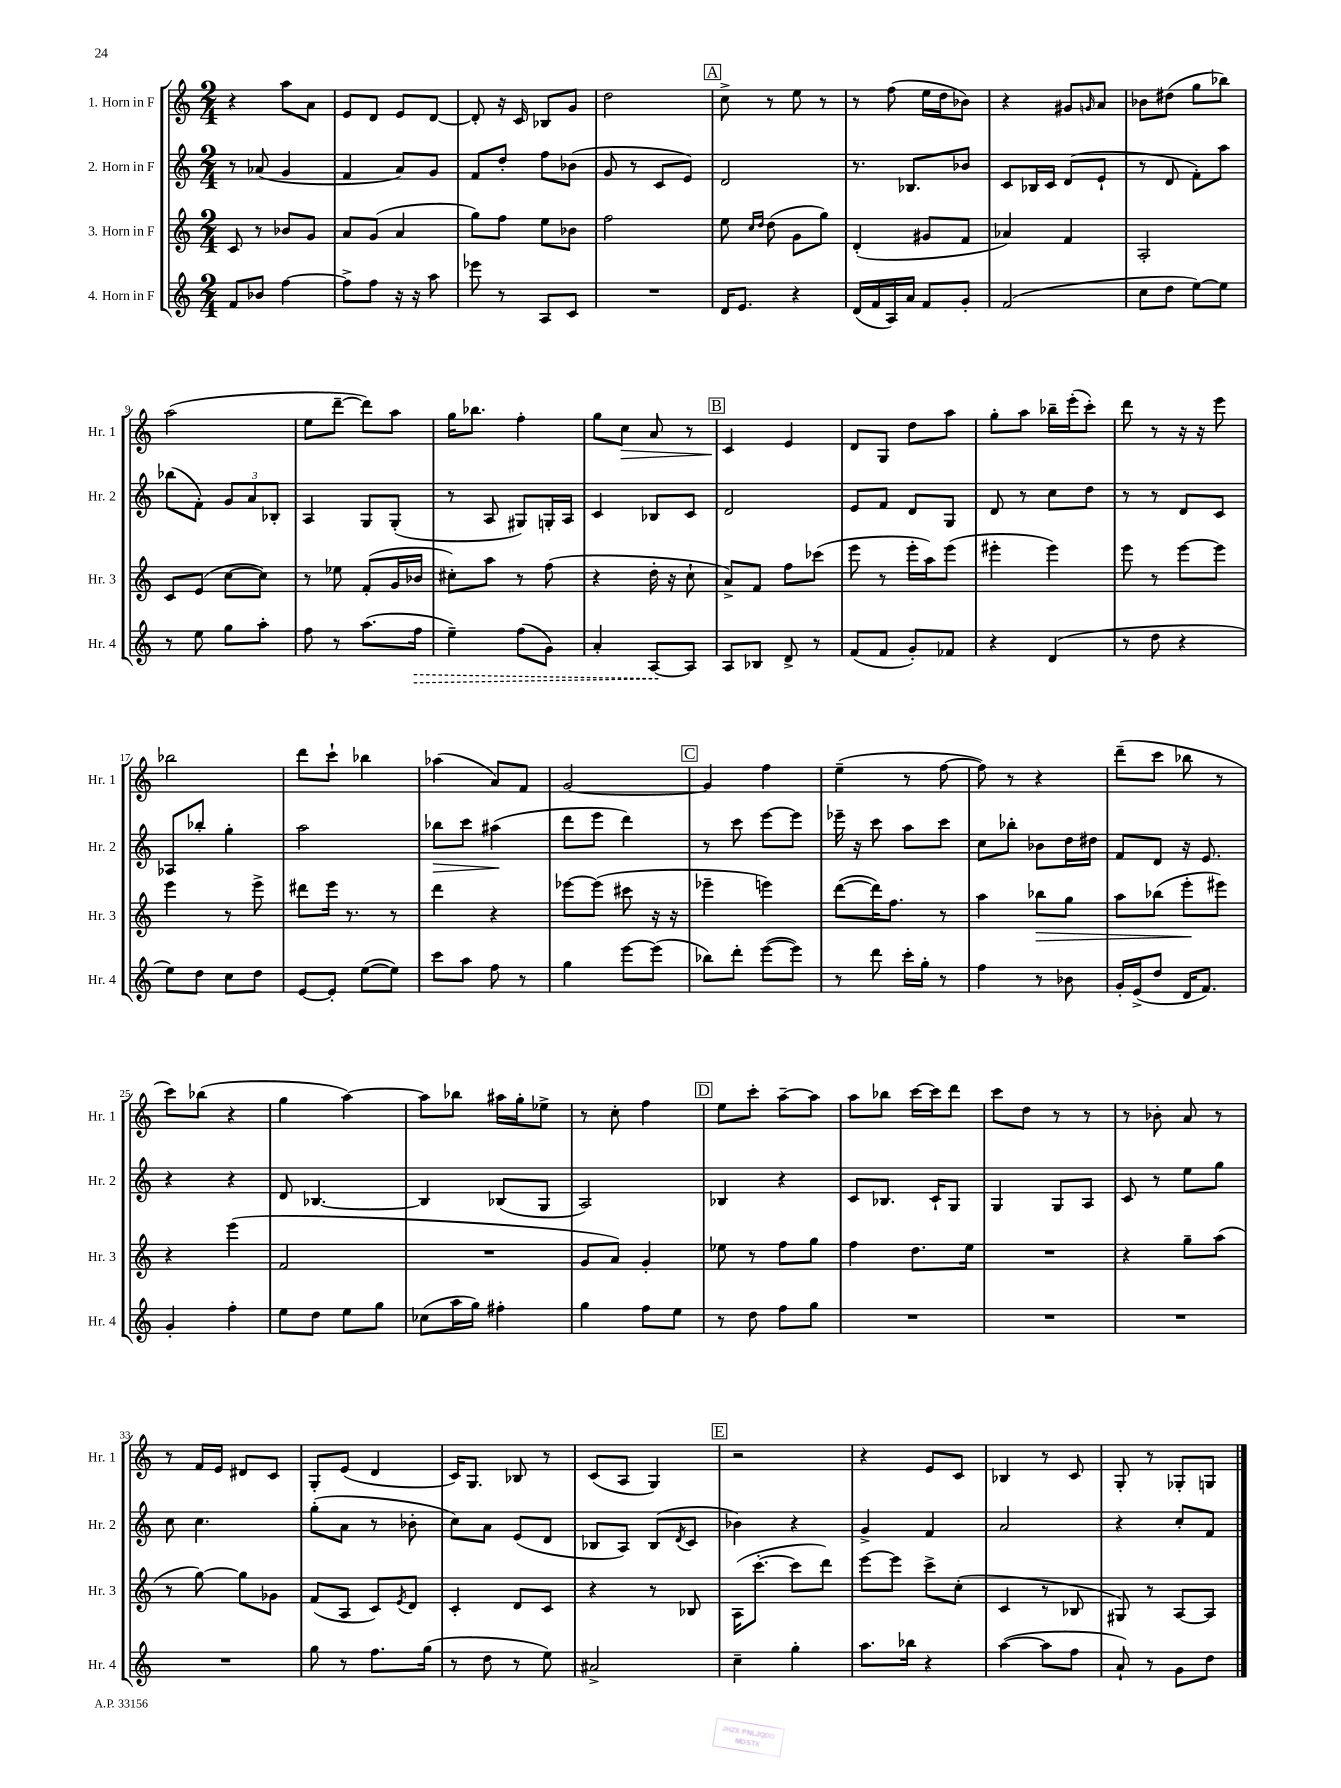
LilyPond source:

<<
\new StaffGroup <<
\new Staff = "s0" \with { instrumentName = "1. Horn in F" shortInstrumentName = "Hr. 1" } {
    \clef treble \key c \major \numericTimeSignature \time 2/4
    r4 a''8 a'8 |
    e'8 d'8 e'8 d'8~ |
    d'8-. r16 c'16 bes8 g'8 |
    d''2 |
    \mark \markup { \box "A" } c''8-> r8 e''8 r8 |
    r8 f''8( e''16 d''16 bes'8) |
    r4 gis'8 \grace { g'16 } a'8 |
    bes'8 dis''8( g''8 bes''8) |
    a''2( |
    e''8 d'''8~-- d'''8) a''8 |
    g''16 bes''8. f''4-. |
    g''8 c''8\> a'8 r8 |
    \mark \markup { \box "B" } c'4\! e'4 |
    d'8 g8 d''8 a''8 |
    g''8-. a''8 bes''16-- e'''16-.( c'''8-.) |
    d'''8 r8 r16 r16 e'''8 |
    bes''2 |
    d'''8 c'''8-! bes''4 |
    aes''4( a'8) f'8 |
    g'2~ |
    \mark \markup { \box "C" } g'4 f''4 |
    e''4--( r8 f''8~ |
    f''8) r8 r4 |
    d'''8--( c'''8 bes''8 r8 |
    c'''8) bes''8( r4 |
    g''4 a''4~) |
    a''8 bes''8 ais''16 g''16-. ees''8-> |
    r8 c''8-. f''4 |
    \mark \markup { \box "D" } e''8 c'''8-. a''8~-- a''8 |
    a''8 bes''8 c'''16~ c'''16 d'''8 |
    c'''8 d''8 r8 r8 |
    r8 bes'8-. a'8 r8 |
    r8 f'16 e'16 dis'8 c'8 |
    g8-. e'8( d'4 |
    c'16) g8. bes8 r8 |
    c'8( a8 g4) |
    \mark \markup { \box "E" } r2 |
    r4 e'8 c'8 |
    bes4 r8 c'8 |
    g8-. r8 ges8-. g8 \bar "|." |
}
\new Staff = "s1" \with { instrumentName = "2. Horn in F" shortInstrumentName = "Hr. 2" } {
    \clef treble \key c \major \numericTimeSignature \time 2/4
    r8 aes'8( g'4 |
    f'4 a'8) g'8 |
    f'8 d''8-. f''8 bes'8( |
    g'8 r8 c'8 e'8) |
    \mark \markup { \box "A" } d'2 |
    r8. bes8. bes'8 |
    c'8 bes16 c'16 d'8( e'8-! |
    r8 d'8 f'8-.) a''8 |
    bes''8( f'8-.) \tuplet 3/2 { g'8 a'8 bes8-. } |
    a4 g8 g8-.( |
    r8 a8 gis8) g16-. a16 |
    c'4 bes8 c'8 |
    \mark \markup { \box "B" } d'2 |
    e'8 f'8 d'8 g8 |
    d'8 r8 c''8 d''8 |
    r8 r8 d'8 c'8 |
    aes8 bes''8-. g''4-. |
    a''2 |
    bes''8\> c'''8 ais''4\!( |
    d'''8 e'''8 d'''4) |
    \mark \markup { \box "C" } r8 c'''8 e'''8~ e'''8 |
    ees'''16-- r16 c'''8 a''8 c'''8 |
    c''8 bes''8-. bes'8 d''16 dis''16 |
    f'8 d'8 r16 e'8. |
    r4 r4 |
    d'8 bes4.~ |
    bes4 bes8( g8 |
    a2) |
    \mark \markup { \box "D" } bes4 r4 |
    c'8 bes8. c'16-! g8 |
    g4 g8 a8 |
    c'8 r8 e''8 g''8 |
    c''8 c''4. |
    g''8-.( a'8 r8 bes'8-. |
    c''8) a'8 e'8( d'8 |
    bes8 a8) bes8( \acciaccatura { d'8 } c'8 |
    \mark \markup { \box "E" } bes'4) r4 |
    g'4-> f'4 |
    a'2 |
    r4 c''8-. f'8 \bar "|." |
}
\new Staff = "s2" \with { instrumentName = "3. Horn in F" shortInstrumentName = "Hr. 3" } {
    \clef treble \key c \major \numericTimeSignature \time 2/4
    c'8 r8 bes'8 g'8 |
    a'8 g'8( a'4 |
    g''8) f''8 e''8 bes'8 |
    f''2 |
    \mark \markup { \box "A" } e''8 \grace { c''16 d''16 } d''8( g'8 g''8) |
    d'4-.( gis'8 f'8 |
    aes'4) f'4 |
    a2-. |
    c'8 e'8( c''8~ c''8) |
    r8 ees''8 f'8-.( g'16 bes'16 |
    cis''8-.) a''8 r8 f''8( |
    r4 d''16-. r16 c''8-! |
    \mark \markup { \box "B" } a'8->) f'8 f''8 ces'''8( |
    e'''8 r8 e'''16-. a''16) e'''8( |
    eis'''4-. eis'''4) |
    e'''8 r8 e'''8~ e'''8 |
    e'''4 r8 e'''8-> |
    dis'''8 e'''16 r8. r8 |
    d'''4 r4 |
    ees'''8~ ees'''8( cis'''8 r16 r16 |
    \mark \markup { \box "C" } ees'''4-- e'''4) |
    d'''8~( d'''16) f''8. r8 |
    a''4 bes''8\> g''8 |
    a''8 bes''8( e'''8-.\! eis'''8) |
    r4 e'''4( |
    f'2 |
    R2 |
    g'8 a'8) g'4-. |
    \mark \markup { \box "D" } ees''8 r8 f''8 g''8 |
    f''4 d''8. e''16 |
    R2 |
    r4 g''8-- a''8( |
    r8 g''8~) g''8 ges'8 |
    f'8( a8 c'8) \acciaccatura { e'8 } d'8 |
    c'4-. d'8 c'8 |
    r4 r8 bes8 |
    \mark \markup { \box "E" } a16( c'''8.~-. c'''8 d'''8) |
    e'''8~ e'''8 c'''8-> c''8-.( |
    c'4 r8 bes8 |
    gis8) r8 a8~ a8 \bar "|." |
}
\new Staff = "s3" \with { instrumentName = "4. Horn in F" shortInstrumentName = "Hr. 4" } {
    \clef treble \key c \major \numericTimeSignature \time 2/4
    f'8 bes'8 f''4~ |
    f''8-> f''8 r16 r16 a''8 |
    ees'''8 r8 a8 c'8 |
    R2 |
    \mark \markup { \box "A" } d'16 e'8. r4 |
    d'16( f'16 a16) a'16 f'8 g'8-. |
    f'2( |
    c''8 d''8 e''8~) e''8 |
    r8 e''8 g''8 a''8-. |
    f''8 r8 a''8.( \once \override Hairpin.style = #'dashed-line f''16\> |
    e''4--) f''8( g'8) |
    a'4-. a8~\! a8 |
    \mark \markup { \box "B" } a8 bes8 d'8-> r8 |
    f'8( f'8 g'8-.) fes'8 |
    r4 d'4( |
    r8 d''8 r4 |
    e''8) d''8 c''8 d''8 |
    e'8~ e'8-. e''8~( e''8) |
    c'''8 a''8 f''8 r8 |
    g''4 e'''8~ e'''8( |
    \mark \markup { \box "C" } bes''8) d'''8-. e'''8~( e'''8) |
    r8 d'''8 c'''16-. g''16-. r8 |
    f''4 r8 bes'8 |
    g'16-. e'16->( d''8 d'16 f'8.) |
    g'4-. f''4-. |
    e''8 d''8 e''8 g''8 |
    ces''8( a''16 g''16) fis''4-. |
    g''4 f''8 e''8 |
    \mark \markup { \box "D" } r8 d''8 f''8 g''8 |
    R2 |
    R2 |
    R2 |
    R2 |
    g''8 r8 f''8. g''16( |
    r8 d''8 r8 e''8) |
    ais'2-> |
    \mark \markup { \box "E" } c''4-- g''4-. |
    a''8. bes''16 r4 |
    a''4~( a''8 f''8 |
    a'8-!) r8 g'8 d''8 \bar "|." |
}
>>
>>
